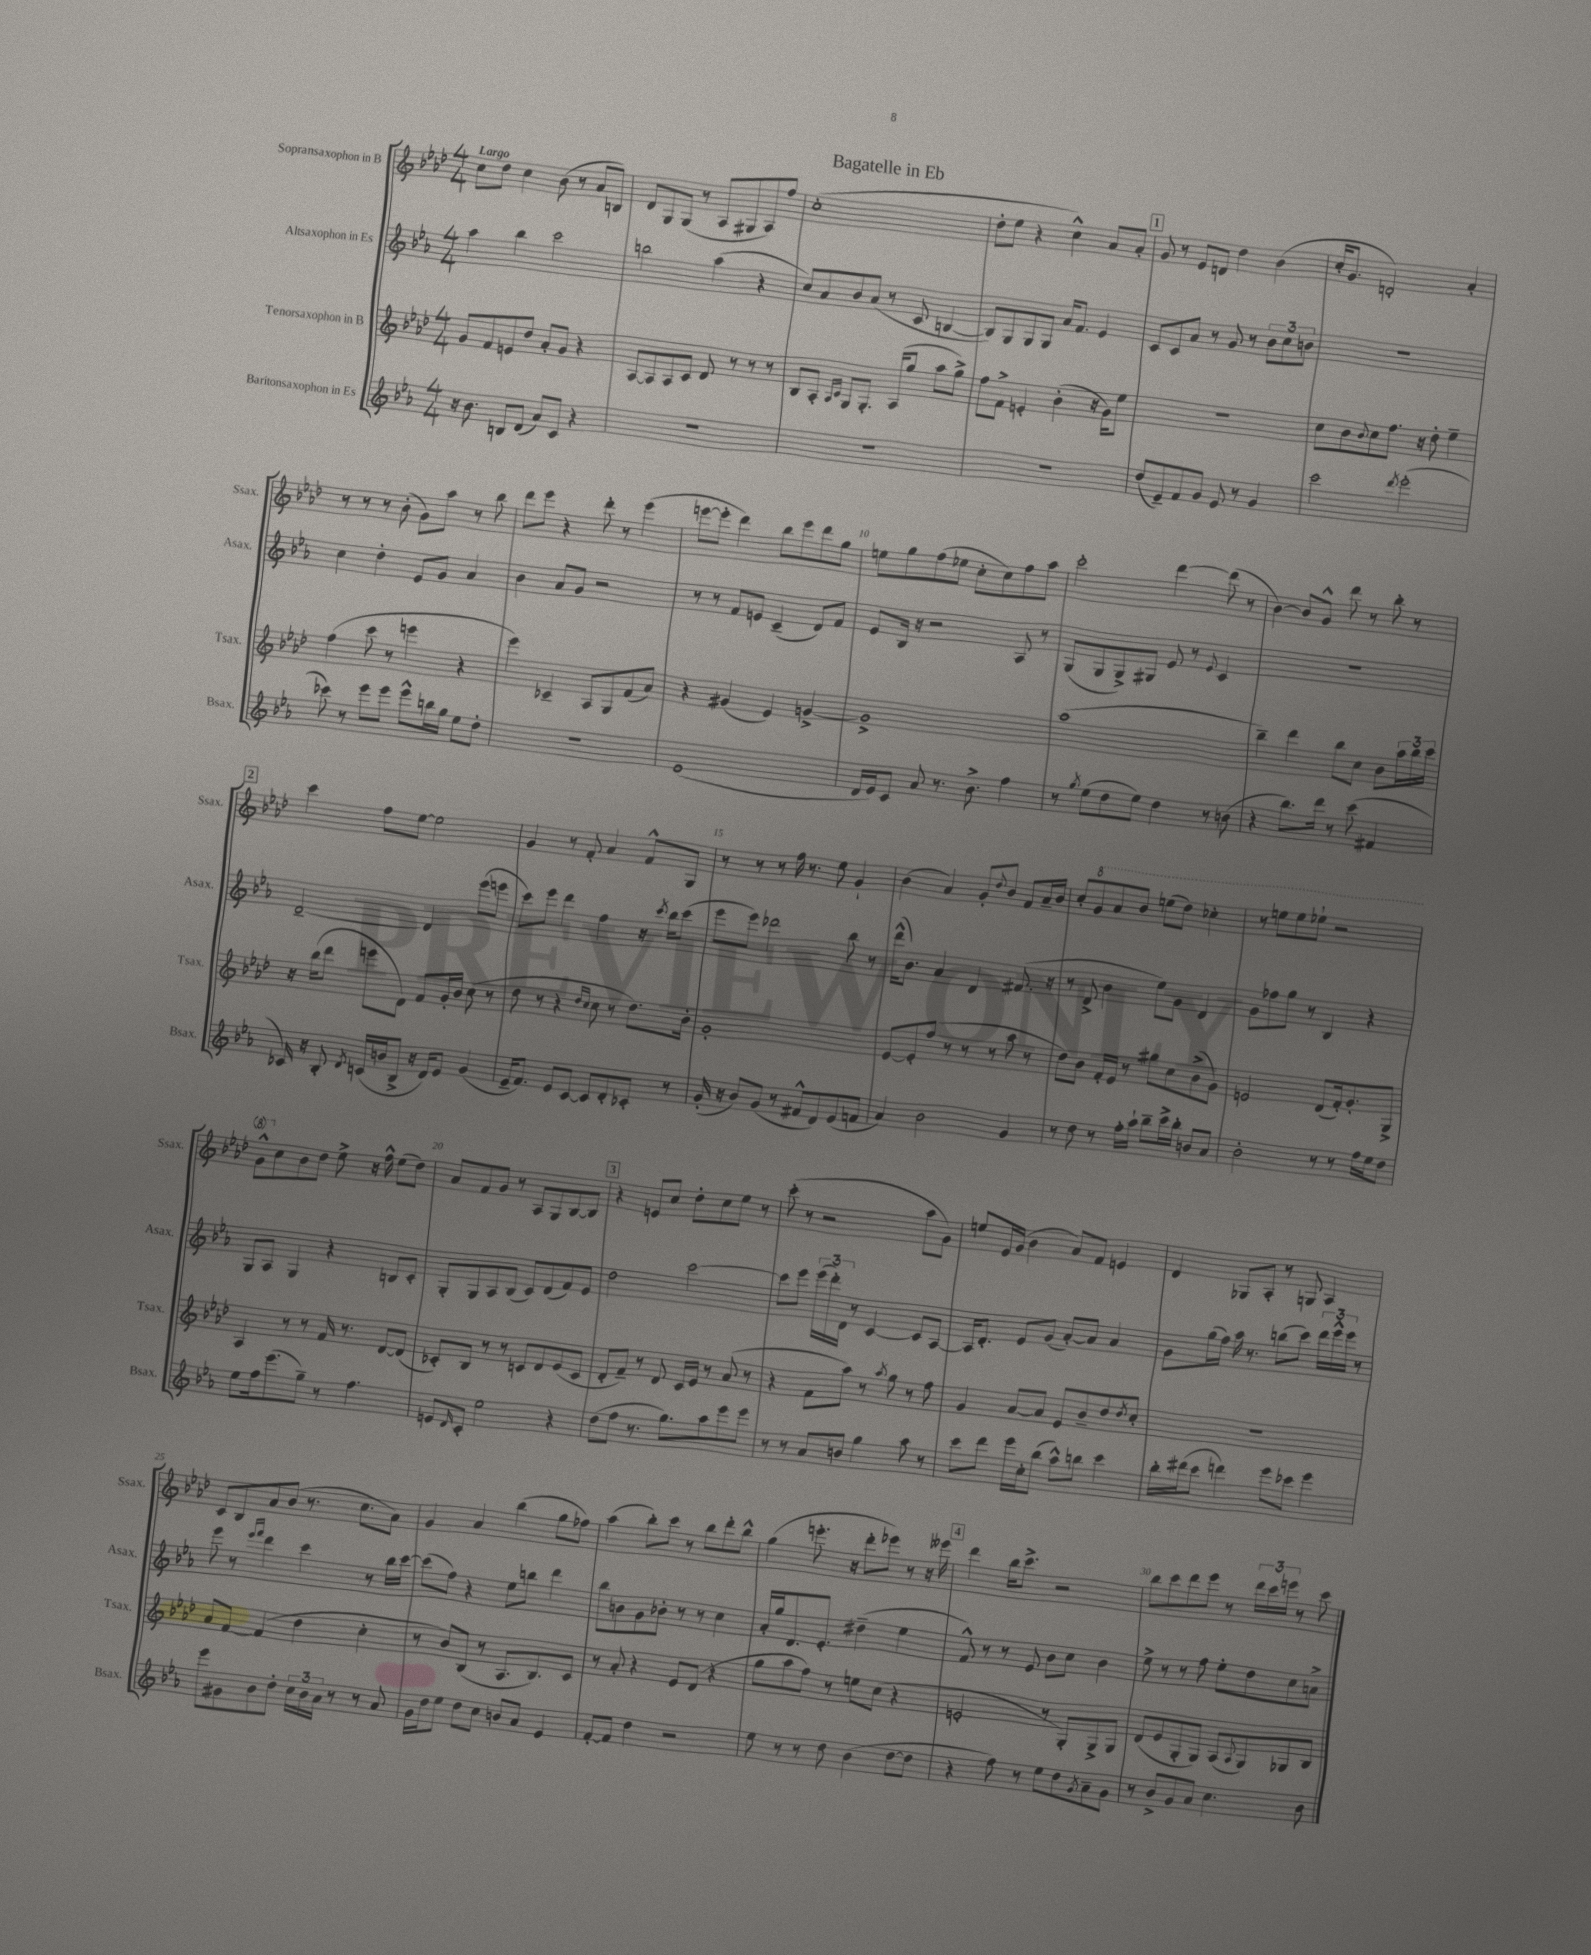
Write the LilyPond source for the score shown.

\header { title = "Bagatelle in Eb" }
<<
\new StaffGroup <<
\new Staff = "s0" \with { instrumentName = "Sopransaxophon in B" shortInstrumentName = "Ssax." } {
    \clef treble \key aes \major \numericTimeSignature \time 4/4 \tempo "Largo"
    c''8 des''8 c''4 bes'8( r8 aes'8 b8) |
    des'8 g8 g8( r8 aes8 gis8 aes8) f''8 |
    c''1-.( |
    des''8-. ees''8 r4 c''4-^) aes'8 aes'8-. |
    \mark \markup { \box "1" } g'8 r8 ees'8 d'8 des''4 bes'4( |
    c''16-. g'8. d'2-.) aes'4-. |
    r8 r8 r8 bes'8-.( g'8) aes''8 r8 bes''8 |
    des'''8 ees'''8 r4 des'''8-. r8 ees'''4( |
    e'''8~ e'''8-. des'''4) bes''8 e'''8 des'''8 g''8 |
    e''8 g''8 f''8( ees''8 c''8-. c''8) f''8 aes''8 |
    c'''2-. des'''4~ des'''8( r8 |
    bes'4~) bes'8 g'8-^ des'''8 r8 bes''8-. r8 |
    \mark \markup { \box "2" } c'''4 f''8 ees''8~ ees''2 |
    g'4 r8 f'8-. aes'4 f'8-^ g8 |
    r8 r8 r8 f''16 r8. ees''8 g'4-! |
    bes'4( aes'4) g'8-. \appoggiatura { des''8 } bes'8 f'8 aes'16-- bes'16 |
    c''8-. \ottava #1 g''8 aes''8 bes''8 e'''8( des'''8) ces'''4-. |
    r8 e'''8 e'''8 ees'''8-! r2 |
    g''8-^ \ottava #0 c''8 bes'8 des''8 ees''8-> r16 f''16-^ ees''8( des''8) |
    aes'8 f'8 g'8 r8 aes8 g8 bes8~ bes8 |
    \mark \markup { \box "3" } r4 e'8 c''8 des''8-. c''8 ees''8 r8 |
    c'''8-.( r8 r2 aes''8 g'8) |
    e''8 ees'16 g'16( bes'4 aes'8) f'8 e'4 |
    des'4 ges8 aes8-. r8 g8 aes4 |
    c'8 bes8 aes'8 bes'8( r8. c''8. aes'8) |
    g'4 aes'4 bes''4( g''8 fes''8) |
    aes''4( bes''8-.) c'''8 r8 bes''8 des'''8-. bes''8-^ |
    g''4( e'''8.-. r16 des'''8-. ees'''8) r8 r16 eeses'''16 |
    \mark \markup { \box "4" } des'''4 bes''16 c'''8.-> r2 |
    bes''8 c'''8 des'''8 ees'''8 r8 \tuplet 3/2 { des'''16 c'''16 e'''16 } r8 c'''8 \bar "|." |
}
\new Staff = "s1" \with { instrumentName = "Altsaxophon in Es" shortInstrumentName = "Asax." } {
    \clef treble \key ees \major \numericTimeSignature \time 4/4
    aes''4 bes''4 c'''2 |
    b''2 aes''4( r4 |
    c''8) aes'8 bes'8 aes'8( r8 c'8 b4~ |
    b8) g8 g8 g8 aes'16 f'8. ees'4 |
    \mark \markup { \box "1" } c'8 c'8 aes'8 r8 g'8 r8 \tuplet 3/2 { bes'8 c''8 b'8 } |
    R1 |
    c''4 d''4-. ees'8 g'8 aes'4 |
    bes'4 aes'8 g'8 r2 |
    r8 r8 f'8 e'8 c'4--( d'8) f'8 |
    ees'8 bes16 r16 r2 aes8 r8 |
    g8( g8 g8->) gis8 ees'8 r8 \appoggiatura { ees'8 } c'4 |
    r1 |
    \mark \markup { \box "2" } d'2~-- d'4 ees'''8( e'''8 |
    c'''8) ees'''8 d'''4 f''4 r16 \acciaccatura { c'''8 } bes''16 c'''8( |
    ees'''8 ees'''8) des'''2 bes''8 r8 |
    d'''16-^( bes'8.) aes'4 d'4 fis'8.( r16 |
    r8 d'8-> bes'4 ees''8) g'8 d'4 |
    g'8 fes''8 g''8 r8 bes4 r4 |
    g8 aes8 g4 r4 b8 c'8-. |
    g8-. g8 aes8 bes8( c'8) d'8( f'8) ees'8 |
    \mark \markup { \box "3" } d''2 c'''2~ |
    c'''8 ees'''8 \tuplet 3/2 { ees'''16( d'''16-.) d'16 } r8 c'4~ c'8 aes8~ |
    aes16 d'8.-. ees'8 g'8( aes'8~-.) aes'8 aes'4 |
    g'8 g''16( f''16) aes''16 r8. b''8( c'''8) \tuplet 3/2 { d'''16 ees'''16-^ ees'''16 } r8 |
    ees'''8 r8 \grace { ees'''16 f'''16 } d'''4 c'''4 r8 bes''16 c'''16~ |
    c'''8( f''8) r4 ees''8 b''8 d'''4 |
    bes''8 b'8 g'8 bes'8-. r8 r8 c''4 |
    aes'16-. g''16 d'8. ees'8.-. dis''4--( ees''4 |
    \mark \markup { \box "4" } f'8-^) r8 r8 ees'8 bes'8 c''8 bes'4 |
    ees''8-> r8 r8 f''8 ees''8-. d''8 c''8 a'8-> \bar "|." |
}
\new Staff = "s2" \with { instrumentName = "Tenorsaxophon in B" shortInstrumentName = "Tsax." } {
    \clef treble \key aes \major \numericTimeSignature \time 4/4
    g'8 f'8 e'8 des''8 aes'8-. g'8 r4 |
    aes8~ aes8 aes8 c'8 des'8 r8 r8 r8 |
    bes8 aes8-. \grace { aes16 c'16 } g8 g8.-. aes16( g''8 aes''8 g''8->) |
    f''8 f'8-> e'4-. bes'4-.( r16 g'16) ees''8 |
    \mark \markup { \box "1" } R1 |
    c''8 bes'8 \appoggiatura { bes'8 } c''8 f''8. r16 des''8-. ees''4-- |
    f''4( c'''8 r8 e'''4 r4 |
    ees'''4) ces'4-- aes8 g8 f'8( aes'8) |
    r4 gis'4( ees'4) g'4~-> |
    g'1-> |
    aes''1( |
    bes''4--) des'''4 bes''8 c''8 bes'8 \tuplet 3/2 { aes''16 bes''16 c'''16 } |
    \mark \markup { \box "2" } r16 bes''16( des'''8 e'''8 des'8) f'8 g'16-. bes'16 c''8( r8 |
    des''8 r8 r4 \grace { des''16 c''16 } c''8 r8 des''8.) bes'16-. |
    g'1-. |
    ees'8~ ees'8-. f''8( r8 r8 r8 aes''8 r8 |
    des''8) bes'8 f'16-. ees'16 r8 gis''8 c''8 bes'8->( g'8) |
    e'2 des'8( f'16-.) g'8.-. g8-> |
    aes4 r8 r8 f'16 r8. des'8~ des'8( |
    ces'8-.) bes8 r8 r8 c'8 des'8 ees'8( c'8 |
    \mark \markup { \box "3" } des'8-. f'8--) r8 des'8 c'16 ees'16 r8 aes'8( r8 |
    r4 f'8 aes''8) r8 \acciaccatura { aes''8 } g''8 r8 f''8 |
    g'4 aes'8~ aes'8 ees'8 bes'8-- des''8 \acciaccatura { des''8 } c''8-. |
    r1 |
    aes'8 f'8~ f'4( des''4 c''4-. |
    r8 bes'8) bes8( r8 aes8. bes8.) c'8 |
    r8 aes'8-. r4 ees'8 des'8( r4 |
    g''8 aes''8 f''8) r8 e''8 c''8( r4 |
    \mark \markup { \box "4" } e'2-. r8 g8-.) g8-> g8 |
    des'8( ees'8 g8-. g8) aes8( \appoggiatura { aes8 } g8) ges8 bes8 \bar "|." |
}
\new Staff = "s3" \with { instrumentName = "Baritonsaxophon in Es" shortInstrumentName = "Bsax." } {
    \clef treble \key ees \major \numericTimeSignature \time 4/4
    r16 bes'8. b8 d'8( aes'8) c'8 r4 |
    R1 |
    R1 |
    R1 |
    \mark \markup { \box "1" } d''8( ees'8--) f'8 g'8 ees'8 r8 g'4 |
    c'''2 \acciaccatura { d'''8 } ees'''2-.( |
    ces'''8) r8 ees'''8 ees'''8 ees'''8-^ b''16 g''16 ees''8 d''8-. |
    R1 |
    ees'1( |
    d'16 ees'16) c'8 aes'8 r8. bes'8.-> f''4 |
    r8 \acciaccatura { g''8 } ees''8( d''8 ees''8) d''4 r8 b'8( |
    r4 bes''8.) d'''16 r8 c'''8( fis'4 |
    \mark \markup { \box "2" } ces'16) r16 bes8-. \acciaccatura { d'8 } c'16( b'16 bes8-> r16 d'16) ees'8 g'4( |
    ees'16-- f'8.) ees'8 c'8~ c'8 d'8-. ces'8-. r8 |
    g'16-.( r16 bes'8) g'8( r8 fis'8-^ d'8) ees'8( f'8 |
    aes'4) bes'2 g'4 |
    r8 d''8 r8 f''16-. aes''16-! bes''8-- c'''16-> bes''16-. b'8 aes'8 |
    bes'2-. r8 r8 f''16 ees''16 d''8 |
    ees''8 f''16 ees'''8.( g''8--) r8 f''4. |
    e'8 \grace { d'16 } c'8-. ees''2 r4 |
    \mark \markup { \box "3" } d''8( f''8 r8. g''8.) aes''8 ees'''8 ees'''8 |
    r8 r8 aes'8 b'8 g''4 aes''8 r8 |
    c'''8 d'''8 ees'''16 c''16-. bes''8( aes''8-^) b''8 c'''4 |
    bes''16-. dis'''16( c'''8 d'''4) ees'''8 ces'''8 ees'''4 |
    ees'''8 gis'8 bes'8 d''8-. \tuplet 3/2 { c''16 bes'16 aes'16 } r8 r8 aes'8 |
    g'16 d''16 ees''8 d''8 c''8 b'8 aes'8 ees'4 |
    f'8~-. f'8 d''4 r2 |
    ees''8 r8 r8 d''8 bes'4( d''8~ d''8 |
    \mark \markup { \box "4" } r4 f''8) r8 ees''8 d''8 \acciaccatura { g'8 } aes'8-- g'8 |
    r8 bes'8-> g'8 aes'8 c''4. bes'8 \bar "|." |
}
>>
>>
\layout { \context { \Score \override BarNumber.break-visibility = ##(#f #t #t) barNumberVisibility = #(every-nth-bar-number-visible 5) } }
